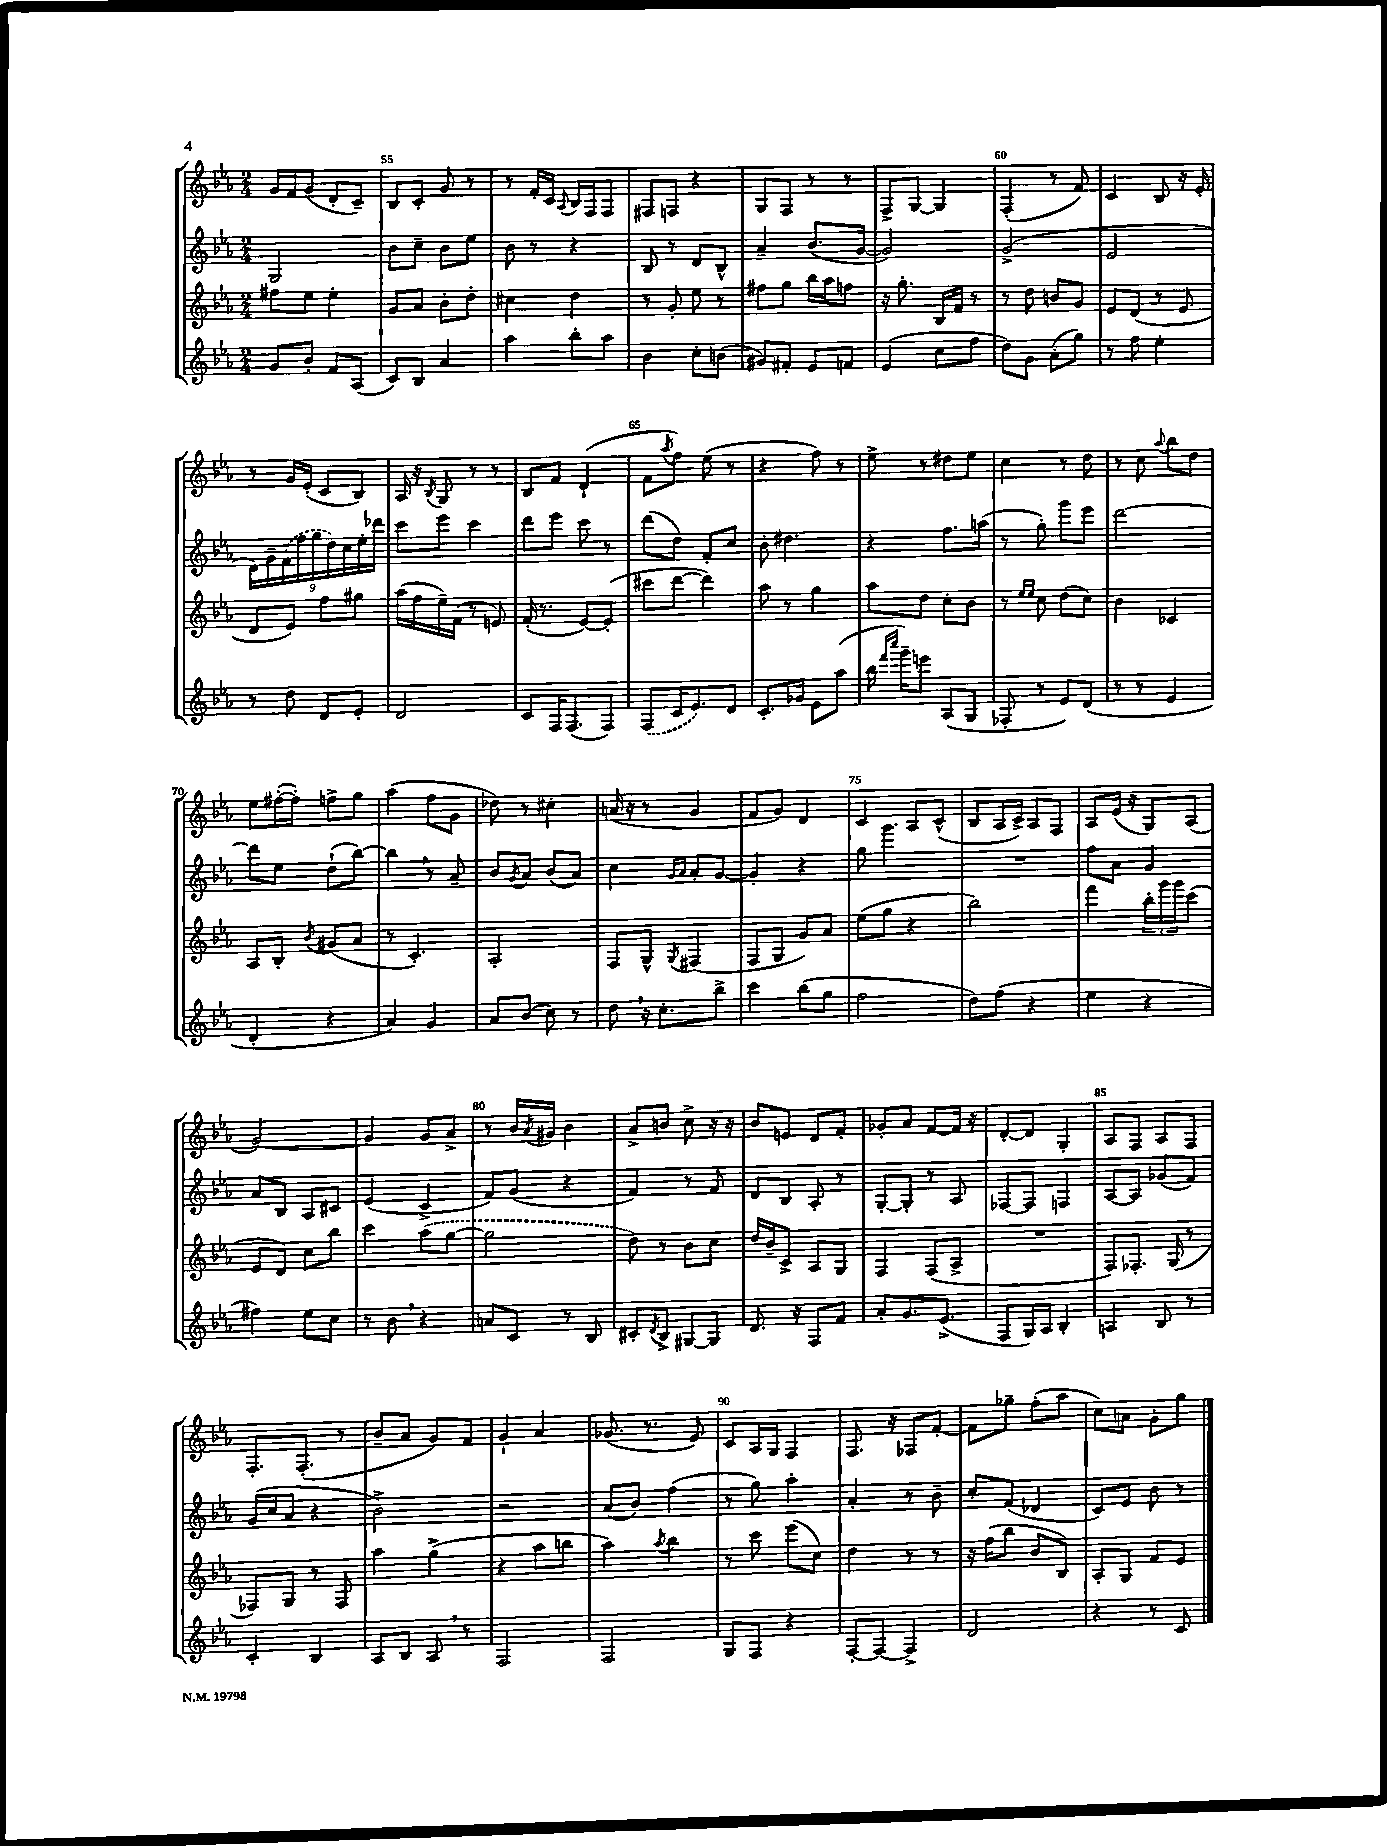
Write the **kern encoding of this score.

**kern	**kern	**kern	**kern
*part4	*part3	*part2	*part1
*staff4	*staff3	*staff2	*staff1
*clefG2	*clefG2	*clefG2	*clefG2
*k[b-e-a-]	*k[b-e-a-]	*k[b-e-a-]	*k[b-e-a-]
*M2/4	*M2/4	*M2/4	*M2/4
=54	=54	=54	=54
8g/L	8ff#X\L	2G/	16g/LL
.	.	.	16f/J
8b-'/J	8ee-\J	.	(8g/J
8f/L	4ee-'\	.	8d'/L
(8A-/J	.	.	8c~/J)
=55	=55	=55	=55
8c/L)	8g/L	8b-\L	8B-/L
8B-/J	8a-/J	8cc~\J	8c'/J
4a-/	8b-'\L	8b-\L	8g/
.	8dd'\J	8ee-\J	8r
=56	=56	=56	=56
4aa-\	4cc#X\	8b-\	8r
.	.	8r	16f'/LL
.	.	.	16c/JJ
.	.	.	8qqA-/
8bb-'\L	4dd\	4r	16B-/LL
.	.	.	16F/J
8aa-\J	.	.	8F/J
=57	=57	=57	=57
4b-\	8r	8B-/	8F#X/L
.	8g'/	8r	8Fn/J
8cc'\L	8ee-\	8d/L	4r
(8bn\J	8r	8B-^^/J	.
=58	=58	=58	=58
8g#X/L)	8ff#X\L	4a-~/	8G/L
8f#X'/J	8gg\J	.	8F/J
8e-/L	16bb-\LL	(8.b-/L	8r
.	16aa-\J	.	.
8fn/J	8ffn\J	.	8r
.	.	[16g/Jk	.
=59	=59	=59	=59
(4e-/	16r	2g/])	8F^/L
.	8.gg'\	.	.
.	.	.	[8G/J
8cc\L	16B-/LL	.	4G/]
.	16f/JJ	.	.
8ff\J	8r	.	.
=60	=60	=60	=60
8dd\L)	8r	(2g^/	(4F'/
8g\J	8dd\	.	.
(8a-'\L	8bn/L	.	8r
8gg\J)	8g/J	.	8f/)
=61	=61	=61	=61
8r	8e-/L	2e-/	4c/
8ff\	(8d/J	.	.
4ee-'\	8r	.	8B-/
.	8e-/	.	16r
.	.	.	16e-'/
!!LO:LB:g=z
=62	=62	=62	=62
8r	8d/L	18d\LL)	8r
.	.	18g~\	.
.	.	(18f\	.
8dd\	8e-/J)	.	16g/LL
.	.	18ff\	.
.	.	.	(16e-'/JJ
.	.	18gg\	.
8d/L	8ff\L	.	8c/L
.	.	18dd\)	.
.	.	18cc\	.
8e-'/J	8gg#X\J	.	8B-/J)
.	.	18ee-'\	.
.	.	18ddd-X\JJ	.
=63	=63	=63	=63
2d/	(16aa-\LL	8ccc\L	16A-/
.	16ff\	.	16r
.	.	.	8qB-/
.	16ee-~\)	8eee-\J	8G/
.	(16f\JJ	.	.
.	8r	4ccc\	8r
.	8en/)	.	8r
=64	=64	=64	=64
8c/L	(16f'/	8ddd\L	8B-/L
.	8.r	.	.
16F/K	.	8eee-\J	8f/J
(8.F/	.	.	.
.	[8e-/L)	8ccc\	(4d`/
8F/J)	(8e-'/J]	8r	.
=65	=65	=65	=65
(8F/L	8ccc#X\L	(8ddd\L	8f\L
.	.	.	8qaa-/
16c/K	[8ddd\J	8dd\J)	8ff\J)
8.e-/)	.	.	.
.	4ddd\])	8f'/L	(8ee-\
8d/J	.	8cc/J	8r
=66	=66	=66	=66
8.c'/L	8aa-\	8b-'\	4r
.	8r	4.dd#X\	.
16g-X/Jk	.	.	.
8e-\L	4gg\	.	8ff\)
(8aa-\J	.	.	8r
=67	=67	=67	=67
16bb-\	8aa-\L	4r	8ee-^\
16qqfff/LL	.	.	.
16qqcccc/JJ	.	.	.
16ggg~\KL)	.	.	.
8eeen\J	8dd\J	.	8r
(8A-/L	8cc'\L	8.ff\L	8dd#X\L
8G/J	8b-\J	.	8ee-\J
.	.	(16aan\Jk	.
=68	=68	=68	=68
8F-X'/	8r	8r	4cc\
.	16qqee-/LL	.	.
.	16qqee-/JJ	.	.
8r	8cc\	8gg'\)	.
8e-/L)	(8dd\L	8ggg\L	8r
(8d/J	8cc\J)	8eee-\J	8dd\
=69	=69	=69	=69
8r	4b-\	[2ddd\	8r
8r	.	.	8cc\
.	.	.	8qqaa-/
4e-/	4c-X/	.	8bb-\L
.	.	.	8dd\J
!!LO:LB:g=z
=70	=70	=70	=70
4d'/	8A-/L	8ddd\L]	8ee-\L
.	8B-'/J	8ee-\J	([16ff#X'\L
.	.	.	16ff#'\JJ])
.	8qb-/	.	.
4r	(8g#X/L	(8dd`\L	8ffn^\L
.	8a-/J	[8bb-\J)	8gg\J
=71	=71	=71	=71
4a-/)	8r	4bb-,\]	(4aa-\
.	4.c'/)	.	.
4g/	.	8r	8ff\L
.	.	8a-~/	8g\J
=72	=72	=72	=72
8a-/L	2A-'/	8b-/L	8dd-X\)
.	.	8qg/	.
(8b-/J	.	8a-/J	8r
8cc\)	.	(8b-/L	4cc#X'\
8r	.	8a-/J)	.
=73	=73	=73	=73
8dd,\	8F/L	4cc\	(16an/
.	.	.	16r
16r	8G^^/J	.	8r
8.cc'\L	.	.	.
.	.	16qqg/LL	.
.	8qG/	16qqa-/JJ	.
.	(4F#X/	8a-'/L	4g/
8bb-^\J	.	[8g/J	.
=74	=74	=74	=74
4ccc\	8F/L	4g'/]	8f/L
.	8G/J	.	8g/J)
(8bb-\L	8g/L)	4r	4d/
8gg\J	8a-/J	.	.
=75	=75	=75	=75
2ff\	(8ee-\L	8gg\	4c/
.	8gg\J	4.ggg\	.
.	4r	.	8A-/L
.	.	.	(8c^^/J
=76	=76	=76	=76
8dd\L)	2bb-\)	2r	8B-/L
(8ff\J	.	.	16A-/L
.	.	.	16c^/JJ)
4r	.	.	8A-/L
.	.	.	8F/J
=77	=77	=77	=77
4ee-\	4fff\	8ff\L	8A-/L
.	.	8a-\J	(16e-/Jk
.	.	.	16r
4r	24bb-'\LL	4g/	8G/L)
.	24ggg\	.	.
.	24ggg\J	.	.
.	(8ccc\J	.	(8A-/J
!!LO:LB:g=z
=78	=78	=78	=78
4ff#X\)	8e-/L	8a-/L	[2g/)
.	8d/J)	8B-/J	.
8ee-\L	8cc\L	8A-/L	.
8cc\J	8bb-\J	8c#X/J	.
=79	=79	=79	=79
8r	4ccc\	(4e-/	4g/]
8b-,\	.	.	.
4r	(8aa-\L	4c^/	8g/L
.	[8gg\J	.	8a-^/J
=80	=80	=80	=80
8an/L	2gg\]	8f/L)	8r
8c/J	.	(8g/J	16b-/LL
.	.	.	8qa-/
.	.	.	16g#X/JJ
8r	.	4r	4b-\
8B-/	.	.	.
=81	=81	=81	=81
8c#X'/L	8dd\)	4f/)	8a-^/L
8qd/	.	.	.
8B-^/J	8r	.	8bn/J
[8G#X/L	8b-\L	8r	8cc^\
8G#/J]	8cc\J	8f/	16r
.	.	.	16r
=82	=82	=82	=82
8.d/	16dd/LL	8d/L	8b-/L
.	16b-~/J	.	.
.	8c^/J	8B-/J	8en/J
16r	.	.	.
8F/L	8A-/L	8A-'/	8d/L
8f/J	8G/J	8r	8f'/J
=83	=83	=83	=83
8a-'/L	4F/	[8G'/L	8g-X'/L
8.g/	.	8G'/J]	8a-/J
.	(8F/L	8r	[8f/L
(8.e-^/J	.	.	.
.	8A-^/J	8A-/	16f/Jk]
.	.	.	16r
=84	=84	=84	=84
8F/L	2r	[8F-X/L	[8d'/L
16G/L)	.	8F-/J]	8d/J]
16A-/JJ	.	.	.
4B-'/	.	4Fn/	4G'/
=85	=85	=85	=85
4An/	8F/L)	[8A-/L	8A-/L
.	8.F-X'/J	8A-/J]	8F/J
8B-/	.	(8g-X/L	8A-/L
.	(16G/	.	.
8r	8r	8f/J)	8F/J
!!LO:LB:g=z
=86	=86	=86	=86
4c'/	8F-X/L)	(16g/LL	8.F'/L
.	.	16cc/J	.
.	8G/J	8a-/J	.
.	.	.	(8.F'/J
4B-/	8r	4r	.
.	8F-/	.	8r
=87	=87	=87	=87
8A-/L	4aa-\	2b-^\)	8b-~/L
8B-/J	.	.	8a-/J
8A-,/	(4gg^\	.	8g/L)
8r	.	.	8f/J
=88	=88	=88	=88
2F/	4r	2r	4g`/
.	8aa-\L	.	4a-/
.	8bbn\J	.	.
=89	=89	=89	=89
2F/	4aa-\)	(8a-/L	(8.g-X/
.	.	8b-/J)	.
.	.	.	8.r
.	8qaa-/	.	.
.	4bb-\	(4ff\	.
.	.	.	8e-/)
=90	=90	=90	=90
8G/L	8r	8r	8c/L
8F/J	8ccc\	8gg\)	16A-/L
.	.	.	16G/JJ
4r	(8eee-\L	4aa-'\	4F/
.	8cc\J)	.	.
=91	=91	=91	=91
[8F'/L	4dd\	4a-'/	8.F/
8F/J_	.	.	.
.	.	.	16r
4F^/]	8r	8r	8F-X/L
.	8r	8b-~\	[8f'/J
=92	=92	=92	=92
2d/	16r	8cc'/L	8f\L]
.	(16ff\KL	.	.
.	8bb-\J	(8f/J	8gg-X~\J
.	8b-/L	4d-X/	(8ff'\L
.	8B-/J)	.	8aa-\J
=93	=93	=93	=93
4r	8A-'/L	8c/L)	8cc\L)
.	8G/J	8e-/J	8an\J
8r	8f/L	8b-\	8g'\L
8c/	8e-/J	8r	8gg\J
==	==	==	==
*-	*-	*-	*-
